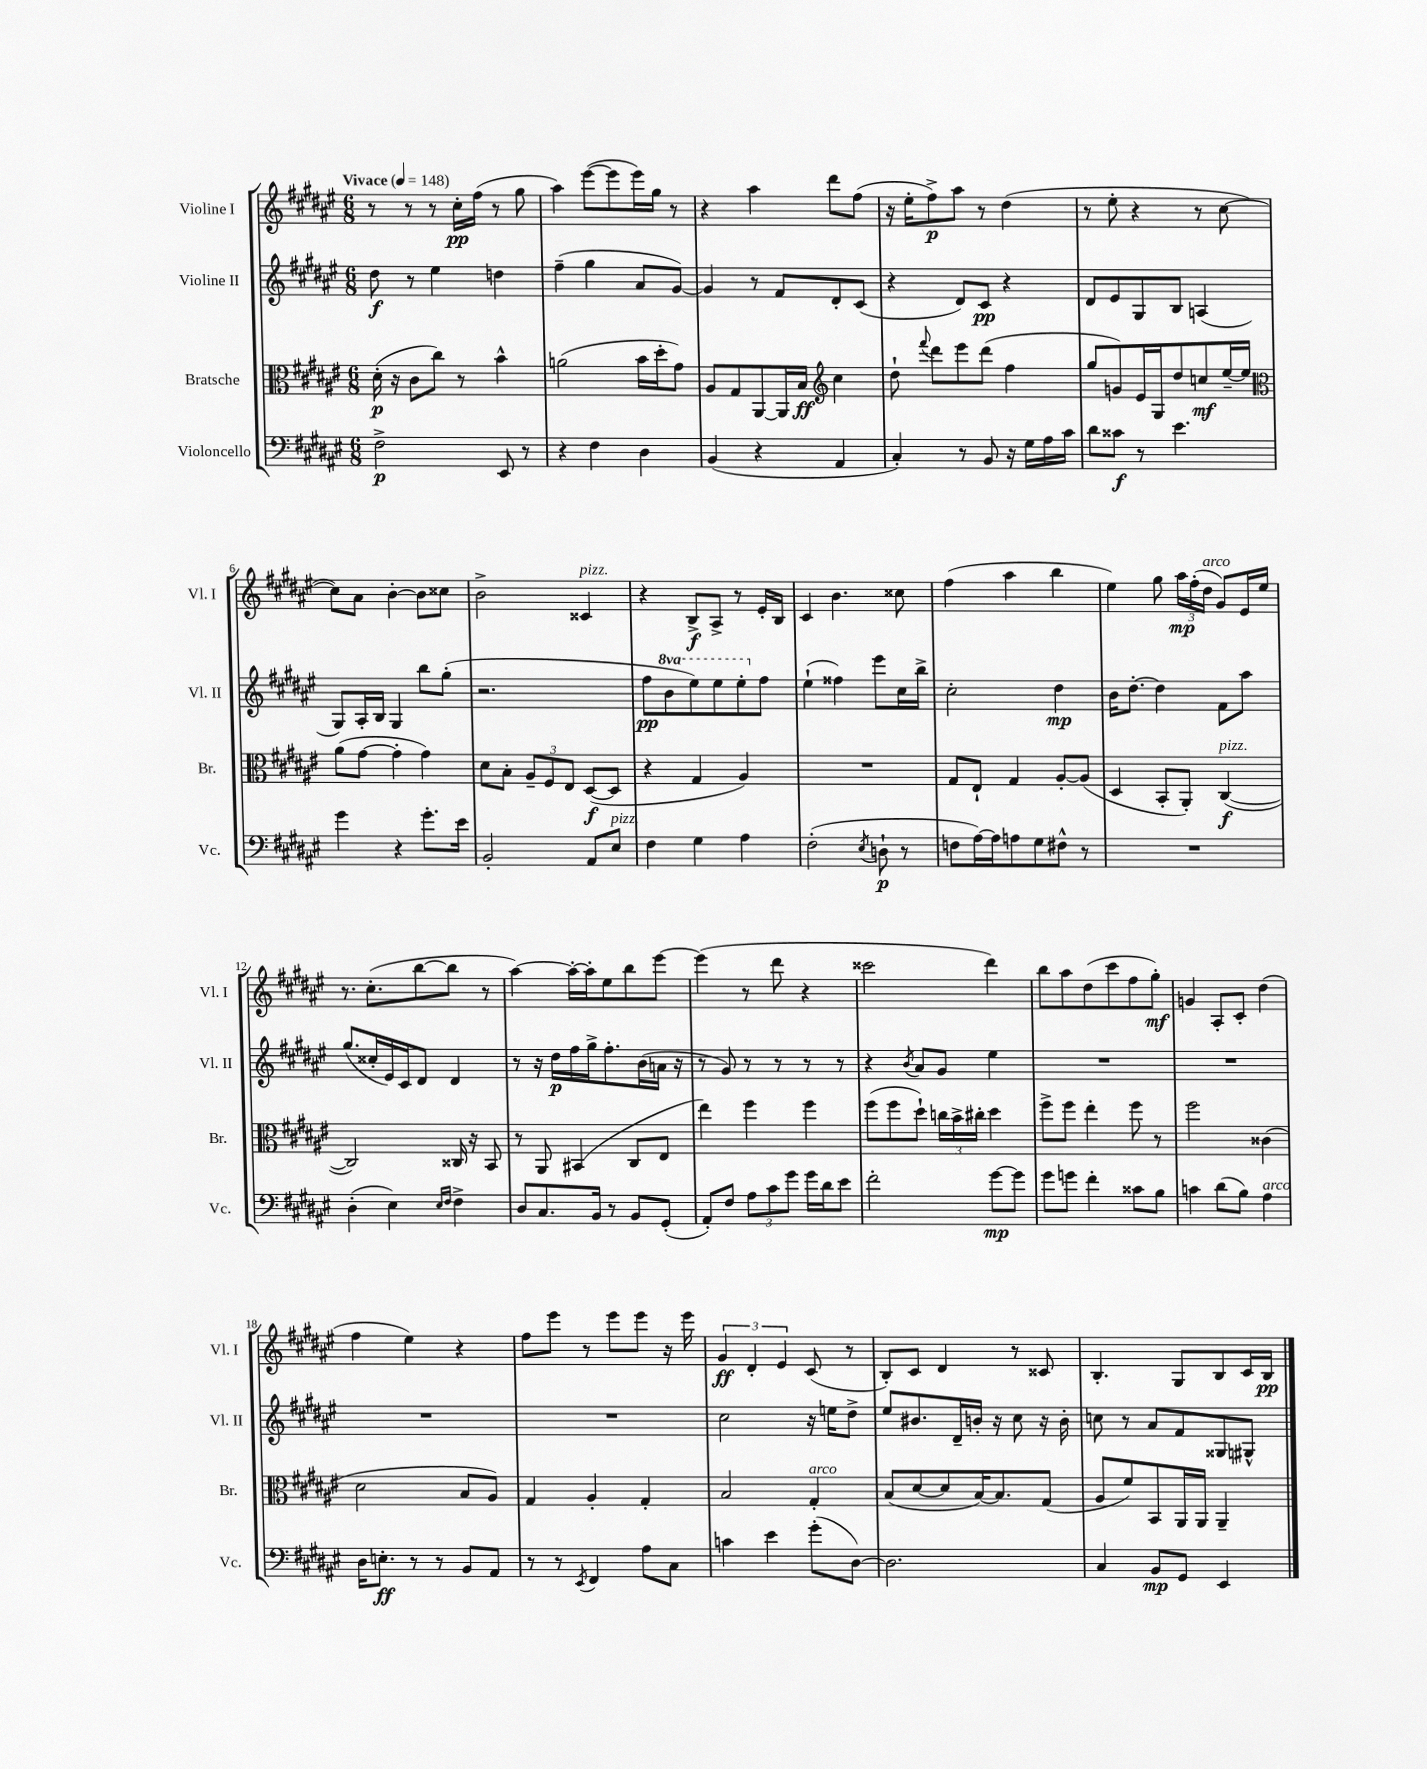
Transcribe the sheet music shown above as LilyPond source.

<<
\new StaffGroup <<
\new Staff = "s0" \with { instrumentName = "Violine I" shortInstrumentName = "Vl. I" } {
    \clef treble \key fis \major \numericTimeSignature \time 6/8 \tempo "Vivace" 4 = 148
    \autoBeamOff r8 r8 r8 cis''16[-.\pp fis''16]( r8 gis''8 |
    ais''4) eis'''8[~( eis'''8 eis'''16) gis''16] r8 |
    r4 ais''4 dis'''8[ fis''8]( |
    r16 eis''16[-. fis''8->\p) ais''8] r8 dis''4( |
    r8 eis''8-. r4 r8 cis''8~ |
    cis''8[) ais'8] b'4~-. b'8[ cisis''8] |
    b'2-> cisis'4^\markup { \italic "pizz." } |
    r4 b8[->\f ais8]-> r8 eis'16[-. b16] |
    cis'4 b'4. cisis''8 |
    fis''4( ais''4 b''4 |
    eis''4) gis''8 \tuplet 3/2 { ais''16[\mp fis''16-.( dis''16]^\markup { \italic "arco" } } gis'8[) eis'16 eis''16] |
    r8. cis''8.[-.( b''8~ b''8] r8 |
    ais''4~) ais''16[~-. ais''16-. eis''8 b''8 eis'''8]~ |
    eis'''4( r8 dis'''8 r4 |
    cisis'''2 dis'''4) |
    b''8[ ais''8 dis''8( cis'''8 fis''8 gis''8]-.\mf) |
    g'4 ais8[-. cis'8]-. dis''4( |
    fis''4 eis''4) r4 |
    fis''8[ eis'''8] r8 eis'''8[ eis'''8] r16 eis'''16 |
    \tuplet 3/2 { gis'4\ff dis'4-. eis'4 } cis'8( r8 |
    b8[-.) cis'8] dis'4 r8 cisis'8 |
    b4.-. gis8[ b8 cis'16 b16]\pp \bar "|." |
}
\new Staff = "s1" \with { instrumentName = "Violine II" shortInstrumentName = "Vl. II" } {
    \clef treble \key fis \major \numericTimeSignature \time 6/8 \set Staff.ottavationMarkups = #ottavation-simple-ordinals
    \autoBeamOff dis''8\f r8 eis''4 d''4 |
    fis''4--( gis''4 ais'8[ gis'8]~) |
    gis'4 r8 fis'8[ dis'8-. cis'8]( |
    r4 dis'8[) cis'8]\pp r4 |
    dis'8[ eis'8 gis8 b8] a4( |
    gis8[) ais16-. b16] gis4 b''8[ gis''8]-.( |
    r2. |
    fis''8[\pp \ottava #1 b''8 eis'''8) eis'''8 eis'''8-. \ottava #0 fis''8] |
    eis''4-!( fisis''4) eis'''8[ cis''16 b''16]-> |
    cis''2-. dis''4\mp |
    b'16[ dis''8.]~-. dis''4 fis'8[ ais''8] |
    gis''8.[( cisis''16-. eis'16) cis'16 dis'8] dis'4 |
    r8 r16 dis''16[\p fis''16 gis''16-> fis''8.-. b'16( a'16] r16 |
    r8 gis'8) r8 r8 r8 r8 |
    r4 \acciaccatura { b'8 } ais'8[ gis'8] eis''4 |
    R2. |
    R2. |
    R2. |
    R2. |
    cis''2 r16 e''16[ dis''8]-> |
    eis''8[ bis'8. dis'16-- b'16]-. r16 cis''8 r16 b'16-. |
    c''8 r8 ais'8[ fis'8 gisis8 gis8]-^ \bar "|." |
}
\new Staff = "s2" \with { instrumentName = "Bratsche" shortInstrumentName = "Br." } {
    \clef alto \key fis \major \numericTimeSignature \time 6/8
    \autoBeamOff dis'16-.\p( r16 cis'8[ cis''8]) r8 b'4-^ |
    a'2( b'16[ dis''16-. gis'8]) |
    ais8[ gis8 ais,8~ ais,16 b16]\ff \clef treble cis''4 |
    dis''8-! \appoggiatura { fis'''8 } dis'''8[ eis'''8 dis'''8]( fis''4 |
    gis''8[ g'8) eis'16 gis16 dis''8 c''8\mf eis''16~-- eis''16] |
    \clef alto ais'8[( gis'8]~ gis'4-. gis'4) |
    dis'8[ b8]-. \tuplet 3/2 { ais8[-- fis8 eis8] } dis8[~\f( dis8] |
    r4 gis4 ais4) |
    R2. |
    gis8[ eis8]-! gis4 ais8[~-. ais8]( |
    dis4 b,8[-. ais,8]-.) cis4~\f^\markup { \italic "pizz." }( |
    cis2) cisis16 r16 b,8 |
    r8 ais,8 bis,4( cis8[ eis8] |
    eis''4) fis''4 fis''4 |
    fis''8[( fis''8 dis''8]-!) \tuplet 3/2 { c''16[ b'16-> cis''16]-. } dis''4 |
    fis''8[-> fis''8] eis''4-. fis''8 r8 |
    fis''2 cisis'4( |
    dis'2 b8[ ais8]) |
    gis4 ais4-. gis4-. |
    b2 gis4-.^\markup { \italic "arco" } |
    b8[( dis'8~ dis'8 b16~) b8. gis8]( |
    ais8[ fis'8) b,8 ais,16 ais,16] ais,4-- \bar "|." |
}
\new Staff = "s3" \with { instrumentName = "Violoncello" shortInstrumentName = "Vc." } {
    \clef bass \key fis \major \numericTimeSignature \time 6/8
    \autoBeamOff fis2->\p eis,8 r8 |
    r4 fis4 dis4 |
    b,4( r4 ais,4 |
    cis4-.) r8 b,8 r16 gis16[ ais16 cis'16] |
    dis'8[ cisis'8]\f r8 eis'4. |
    gis'4 r4 gis'8.[-. eis'16] |
    b,2-. ais,8[ eis8]^\markup { \italic "pizz." } |
    fis4 gis4 ais4 |
    fis2-.( \acciaccatura { eis8 } d8-!\p r8 |
    f8[ ais16~) ais16 a8 gis8 fis8]-^ r8 |
    R2. |
    dis4-.( eis4) \grace { eis16[ fis16] } fis4-> |
    dis8[ cis8. b,16] r8 b,8[ gis,8]-.( |
    ais,8[-.) fis8] \tuplet 3/2 { ais8[ cis'8 gis'8] } gis'16[ dis'16 eis'8] |
    fis'2-. gis'8[~\mp gis'8] |
    gis'8[ g'8] fis'4-. cisis'8[ b8] |
    c'4 dis'8[( b8]) ais4^\markup { \italic "arco" } |
    dis16[ e8.]-.\ff r8 r8 b,8[ ais,8] |
    r8 r8 \acciaccatura { eis,8 } fis,4 ais8[ cis8] |
    c'4 eis'4 gis'8[-.( dis8]~) |
    dis2. |
    cis4 b,8[\mp gis,8] eis,4 \bar "|." |
}
>>
>>
